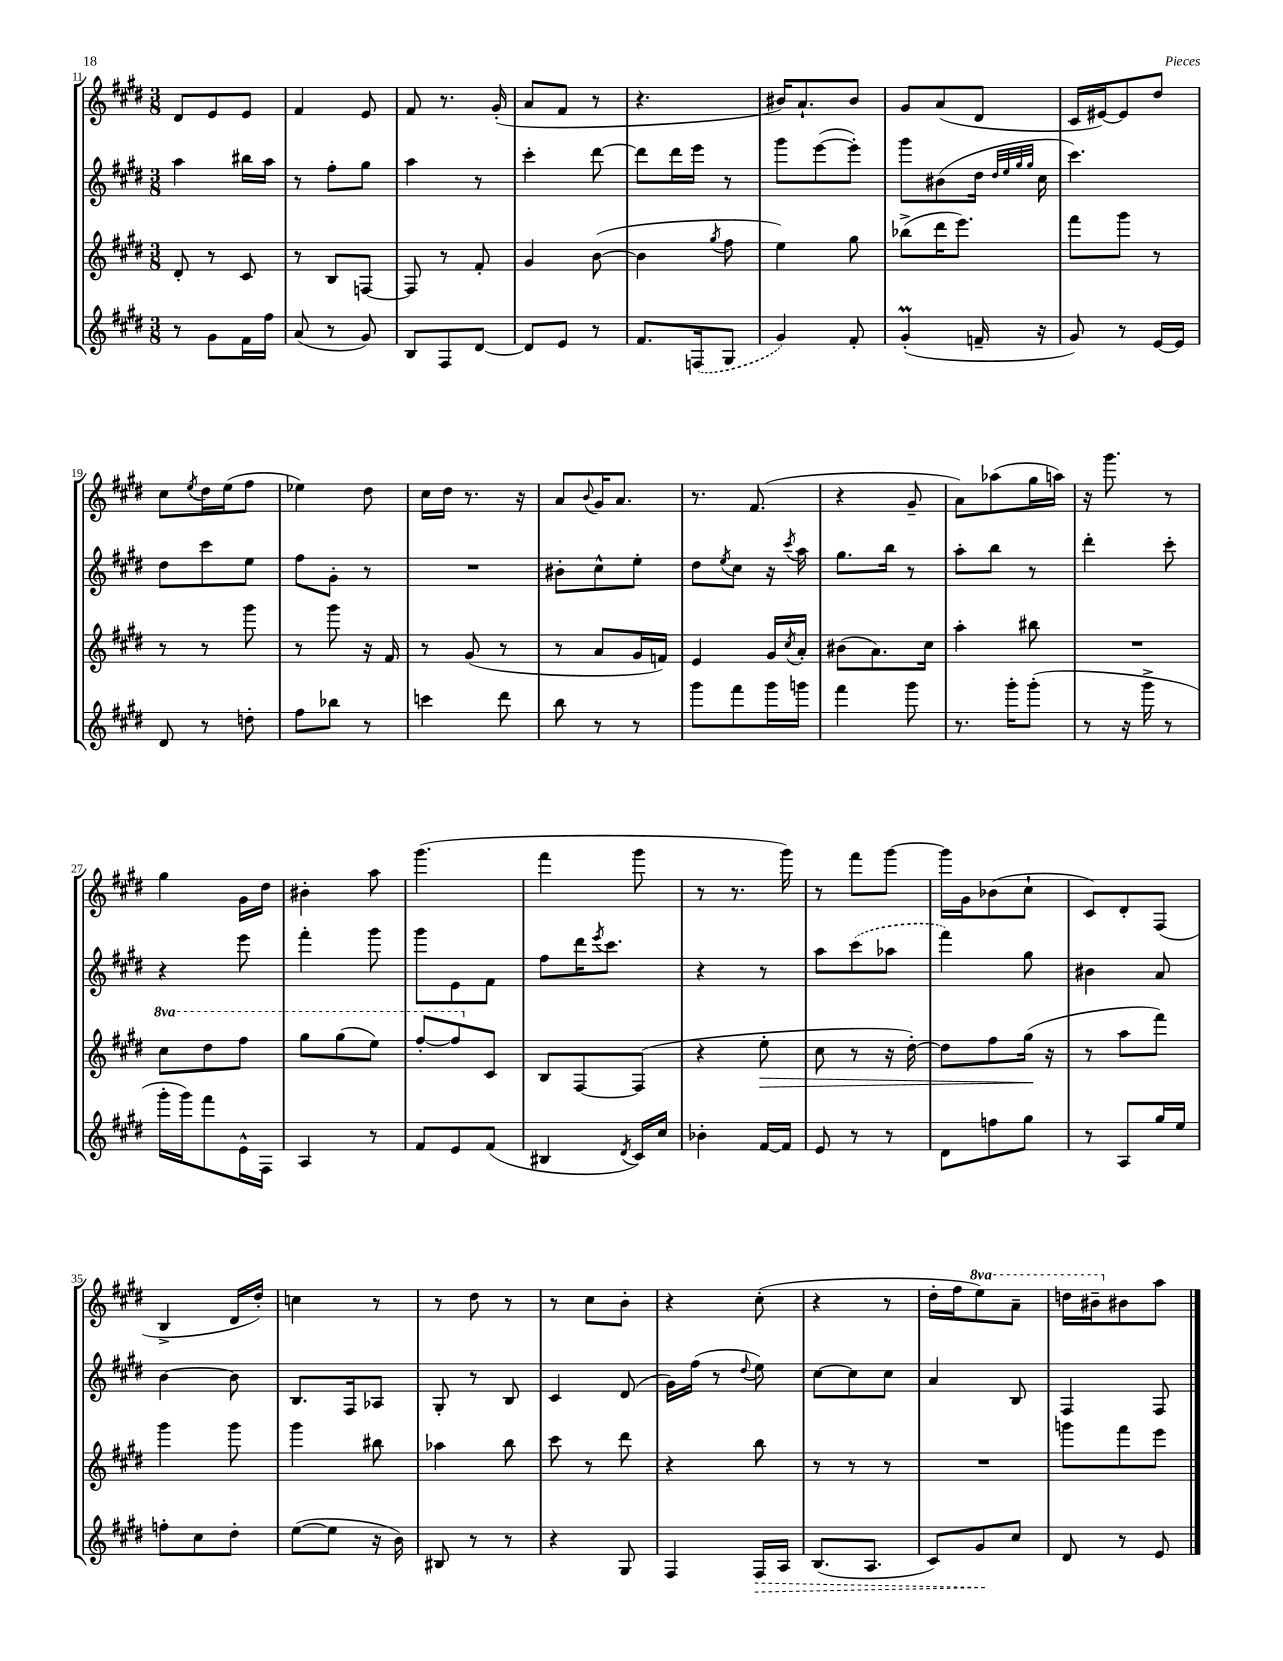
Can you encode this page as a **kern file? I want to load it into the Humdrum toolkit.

**kern	**dynam	**kern	**dynam	**kern	**kern
*part4	*part4	*part3	*part3	*part2	*part1
*staff4	*staff4	*staff3	*staff3	*staff2	*staff1
*clefG2	*	*clefG2	*	*clefG2	*clefG2
*k[f#c#g#d#]	*	*k[f#c#g#d#]	*	*k[f#c#g#d#]	*k[f#c#g#d#]
*M3/8	*	*M3/8	*	*M3/8	*M3/8
=11	=11	=11	=11	=11	=11
8r	.	8d#'/	.	4aa\	8d#/L
8g#\L	.	8r	.	.	8e/
16f#\L	.	8c#/	.	16bb#X\LL	8e/J
16ff#\JJ	.	.	.	16aa\JJ	.
=12	=12	=12	=12	=12	=12
(8a/	.	8r	.	8r	4f#/
8r	.	8B/L	.	8ff#'\L	.
8g#/)	.	[8Fn/J	.	8gg#\J	8e/
=13	=13	=13	=13	=13	=13
8B/L	.	8F/]	.	4aa\	8f#/
8F#/	.	8r	.	.	8.r
[8d#/J	.	8f#'/	.	8r	.
.	.	.	.	.	(16g#'/
=14	=14	=14	=14	=14	=14
8d#/L]	.	4g#/	.	4ccc#'\	8a/L
8e/J	.	.	.	.	8f#/J
8r	.	([8b\	.	[8ddd#\	8r
=15	=15	=15	=15	=15	=15
8.f#/L	.	4b\]	.	8ddd#\L]	4.r
.	.	.	.	16ddd#\L	.
(16Fn/k	.	.	.	16eee\JJ	.
.	.	8qgg#/	.	.	.
8G#/J	.	8ff#\	.	8r	.
=16	=16	=16	=16	=16	=16
4g#/)	.	4ee\)	.	8ggg#\L	16b#X/KL)
.	.	.	.	.	8.a`/
.	.	.	.	([8eee\	.
8f#'/	.	8gg#\	.	8eee'\J])	8b#/J
=17	=17	=17	=17	=17	=17
(4g#m'/	.	(8bb-X^\L	.	8ggg#\L	8g#/L
.	.	16ddd#\K	.	(8b#X\	(8a/
.	.	8.eee\J)	.	.	.
16fn~/	.	.	.	16dd#\Jk	8d#/J
.	.	.	.	32qqdd#/LLL	.
.	.	.	.	32qqee/	.
.	.	.	.	32qqgg#/	.
.	.	.	.	32qqgg#/JJJ	.
16r	.	.	.	16cc#\	.
=18	=18	=18	=18	=18	=18
8g#/)	.	8fff#\L	.	4.ccc#\)	16c#/LL
.	.	.	.	.	[16e#X/J)
8r	.	8ggg#\J	.	.	8e#/]
[16e/LL	.	8r	.	.	8dd#/J
16e/JJ]	.	.	.	.	.
!!LO:LB:g=z
=19	=19	=19	=19	=19	=19
8d#/	.	8r	.	8dd#\L	8cc#\L
.	.	.	.	.	8qee/
8r	.	8r	.	8ccc#\	16dd#\L
.	.	.	.	.	(16ee\J
8ddn'\	.	8ggg#\	.	8ee\J	8ff#\J
=20	=20	=20	=20	=20	=20
8ff#\L	.	8r	.	8ff#\L	4ee-X\)
8bb-X\J	.	8ggg#\	.	8g#'\J	.
8r	.	16r	.	8r	8dd#\
.	.	16f#/	.	.	.
=21	=21	=21	=21	=21	=21
4cccn\	.	8r	.	4.r	16cc#\LL
.	.	.	.	.	16dd#\JJ
.	.	(8g#/	.	.	8.r
8ddd#\	.	8r	.	.	.
.	.	.	.	.	16r
=22	=22	=22	=22	=22	=22
8bb\	.	8r	.	8b#X'\L	8a/L
.	.	.	.	.	8qqb/
8r	.	8a/L	.	8cc#^^\	16g#/K
.	.	.	.	.	8.a/J
8r	.	16g#/L	.	8ee'\J	.
.	.	16fn/JJ)	.	.	.
=23	=23	=23	=23	=23	=23
8ggg#\L	.	4e/	.	8dd#\L	8.r
.	.	.	.	8qee/	.
8fff#\	.	.	.	8cc#\J	.
.	.	.	.	.	(8.f#/
16ggg#\L	.	16g#/LL	.	16r	.
.	.	8qcc#/	.	8qccc#/	.
16gggn\JJ	.	16a'/JJ	.	16aa\	.
=24	=24	=24	=24	=24	=24
4fff#\	.	(8b#X\L	.	8.gg#\L	4r
.	.	8.a\)	.	.	.
.	.	.	.	16bb\Jk	.
8ggg#\	.	.	.	8r	8g#~/
.	.	16cc#\Jk	.	.	.
=25	=25	=25	=25	=25	=25
8.r	.	4aa'\	.	8aa'\L	8a\L)
.	.	.	.	8bb\J	(8aa-X\
16ggg#'\KL	.	.	.	.	.
(8ggg#'\J	.	8bb#X\	.	8r	16gg#\L
.	.	.	.	.	16aan\JJ)
=26	=26	=26	=26	=26	=26
8r	.	4.r	.	4ddd#'\	16r
.	.	.	.	.	8.ggg#\
16r	.	.	.	.	.
16ggg#^\	.	.	.	.	.
8r	.	.	.	8ccc#'\	8r
!!LO:LB:g=z
=27	=27	=27	=27	=27	=27
*	*	*8va	*	*	*
16ggg#'\LL	.	8ccc#\L	.	4r	4gg#\
16ggg#\J)	.	.	.	.	.
8fff#\	.	8ddd#\	.	.	.
16e^^\L	.	8fff#\J	.	8eee\	16g#\LL
16F#\JJ	.	.	.	.	16dd#\JJ
=28	=28	=28	=28	=28	=28
4A/	.	8ggg#\L	.	4fff#'\	4b#X'\
.	.	(8ggg#\	.	.	.
8r	.	8eee\J)	.	8ggg#\	8aa\
=29	=29	=29	=29	=29	=29
8f#/L	.	[8fff#'/L	.	8ggg#\L	(4.ggg#\
8e/	.	8fff#/]	.	8e\	.
*	*	*X8va	*	*	*
(8f#/J	.	8c#/J	.	8f#\J	.
=30	=30	=30	=30	=30	=30
4B#X/	.	8B/L	.	8ff#\L	4fff#\
.	.	[8F#/	.	16ddd#\K	.
.	.	.	.	8qeee/	.
.	.	.	.	8.ccc#\J	.
8qd#/	.	.	.	.	.
16c#/LL)	.	(8F#/J]	.	.	8ggg#\
16cc#/JJ	.	.	.	.	.
=31	=31	=31	=31	=31	=31
4b-X'\	.	4r	.	4r	8r
.	.	.	.	.	8.r
!	!	!	!LO:HP:b	!	!
[16f#/LL	.	8ee'\	>	8r	.
16f#/JJ]	.	.	.	.	16ggg#\)
=32	=32	=32	=32	=32	=32
8e/	.	8cc#\	.	8aa\L	8r
8r	.	8r	.	(8ccc#\	8fff#\L
8r	.	16r	.	8aa-X\J	[8ggg#\J
.	.	[16dd#'\)	.	.	.
=33	=33	=33	=33	=33	=33
8d#\L	.	8dd#\L]	.	4fff#\)	16ggg#\LL]
.	.	.	.	.	16g#\J
8ffn\	.	8ff#\	.	.	(8b-X\
8gg#\J	.	(16gg#\Jk	.	8gg#\	8cc#`\J
.	.	16r	]	.	.
=34	=34	=34	=34	=34	=34
8r	.	8r	.	4b#X\	8c#/L)
8A/L	.	8aa\L	.	.	8d#'/
16gg#/L	.	8fff#\J)	.	8a/	(8F#/J
16ee/JJ	.	.	.	.	.
!!LO:LB:g=z
=35	=35	=35	=35	=35	=35
8ffn'\L	.	4ggg#\	.	[4b\	4B^/
8cc#\	.	.	.	.	.
8dd#'\J	.	8ggg#\	.	8b\]	16d#/LL
.	.	.	.	.	16dd#'/JJ)
=36	=36	=36	=36	=36	=36
([8ee\L	.	4ggg#\	.	8.B/L	4ccn\
8ee\J]	.	.	.	.	.
.	.	.	.	16F#/k	.
16r	.	8bb#X\	.	8A-X/J	8r
16b\)	.	.	.	.	.
=37	=37	=37	=37	=37	=37
8B#X/	.	4aa-X\	.	8G#'/	8r
8r	.	.	.	8r	8dd#\
8r	.	8bb\	.	8B/	8r
=38	=38	=38	=38	=38	=38
4r	.	8ccc#\	.	4c#/	8r
.	.	8r	.	.	8cc#\L
8G#/	.	8ddd#\	.	(8d#/	8b'\J
=39	=39	=39	=39	=39	=39
4F#/	.	4r	.	16g#\LL)	4r
.	.	.	.	(16ff#\JJ	.
.	.	.	.	8r	.
.	.	.	.	8qqdd#/	.
!	!LO:HP:b	!	!	!	!
16F#/LL	>	8bb\	.	8ee\)	(8cc#'\
16A/JJ	.	.	.	.	.
=40	=40	=40	=40	=40	=40
(8.B/L	.	8r	.	[8cc#\L	4r
.	.	8r	.	8cc#\]	.
8.A/J	.	.	.	.	.
.	.	8r	.	8cc#\J	8r
=41	=41	=41	=41	=41	=41
8c#/L)	.	4.r	.	4a/	16dd#'\LL
.	.	.	.	.	16ff#\J
*	*	*	*	*	*8va
8g#/	.	.	.	.	8eee\)
8cc#/J	]	.	.	8B/	8aa~\J
=42	=42	=42	=42	=42	=42
8d#/	.	8gggn\L	.	4F#/	16dddn\LL
.	.	.	.	.	16bb#X~\J
*	*	*	*	*	*X8va
8r	.	8fff#\	.	.	8b#X\
8e/	.	8eee\J	.	8F#/	8aa\J
==	==	==	==	==	==
*-	*-	*-	*-	*-	*-
